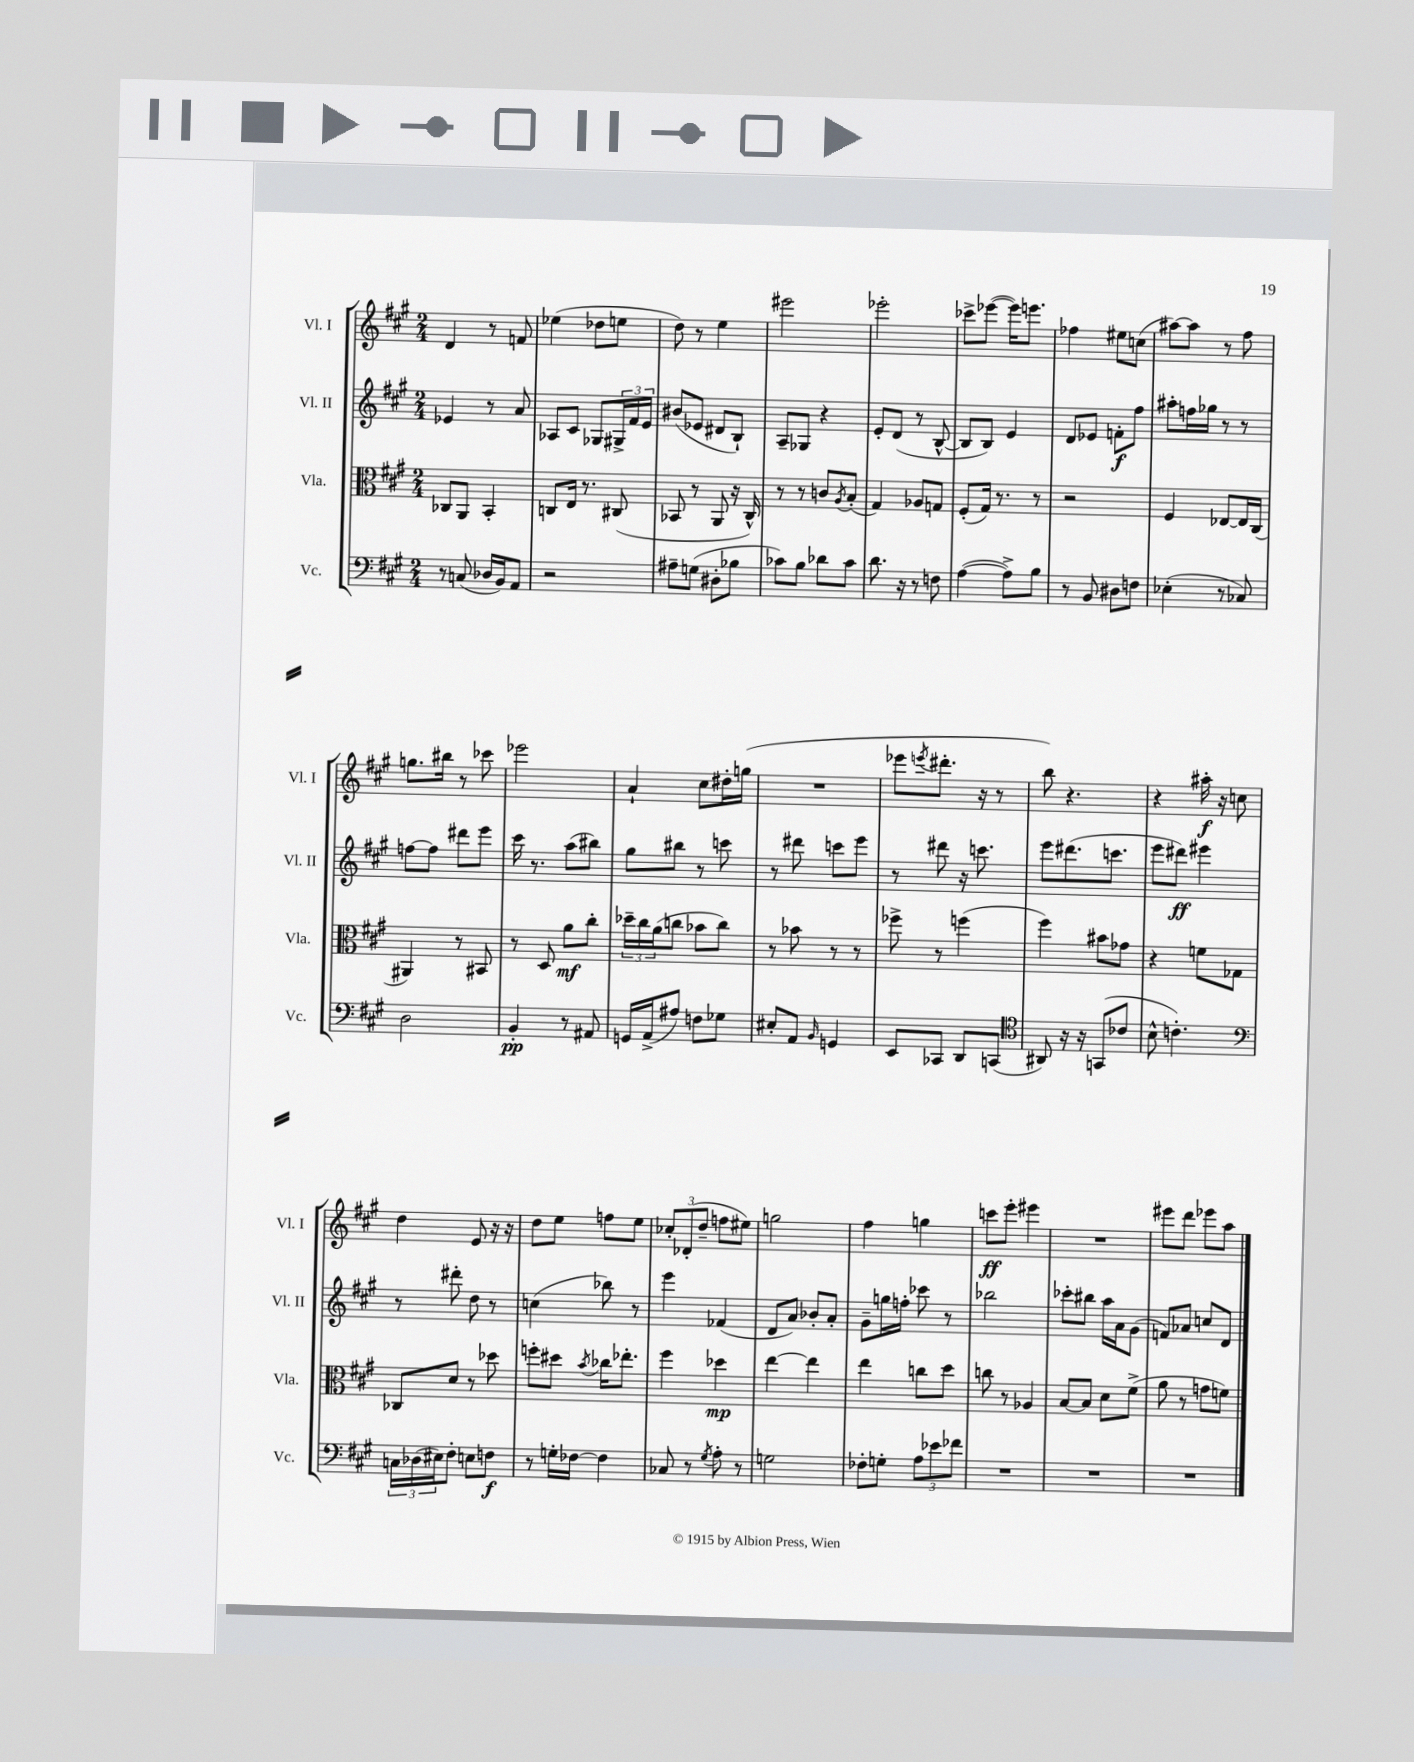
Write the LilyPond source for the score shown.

<<
\new StaffGroup <<
\new Staff = "s0" \with { instrumentName = "Vl. I" shortInstrumentName = "Vl. I" } {
    \clef treble \key a \major \numericTimeSignature \time 2/4
    d'4 r8 f'8 |
    ees''4( des''8 e''8 |
    d''8) r8 e''4 |
    eis'''2 |
    ees'''2-. |
    ces'''8-> ees'''8~( ees'''16) e'''8. |
    fes''4 eis''8 c''8( |
    ais''8~) ais''8 r8 fis''8 |
    g''8. bis''16 r8 ces'''8 |
    ees'''2 |
    a'4-! cis''8 dis''16-. g''16( |
    R2 |
    ees'''8 \acciaccatura { e'''8 } dis'''8.-. r16 r8 |
    b''8) r4. |
    r4 ais''16-.\f r16 c''8 |
    d''4 e'8 r16 r16 |
    d''8 e''8 f''8 e''8 |
    \tuplet 3/2 { ces''8-. des'8-.( d''8-- } f''8 eis''8) |
    g''2 |
    fis''4 g''4 |
    c'''8\ff e'''8-. eis'''4 |
    R2 |
    eis'''8 d'''8 ees'''8 a''8 \bar "|." |
}
\new Staff = "s1" \with { instrumentName = "Vl. II" shortInstrumentName = "Vl. II" } {
    \clef treble \key a \major \numericTimeSignature \time 2/4
    ees'4 r8 a'8 |
    aes8 cis'8 ges8 \tuplet 3/2 { gis16-> fis'16 e'16 } |
    bis'8( ees'8 dis'8 b8-!) |
    a8-- ges8 r4 |
    e'8-. d'8( r8 b8~-^ |
    b8 b8) e'4 |
    d'8 ees'8 f'8-.\f fis''8 |
    ais''8-. f''16 ges''16 r8 r8 |
    f''8~ f''8 dis'''8 e'''8 |
    cis'''16 r8. a''8( bis''8) |
    gis''8 bis''8 r8 c'''8 |
    r8 dis'''8 c'''8 e'''8 |
    r8 dis'''8 r16 c'''8. |
    e'''8 dis'''8.( c'''8. |
    e'''8 dis'''8\ff) eis'''4 |
    r8 dis'''8-. d''8 r8 |
    c''4( bes''8) r8 |
    e'''4 fes'4( |
    d'8 a'8) bes'8-. a'8-. |
    gis'8-- g''16 f''16-. ces'''8 r8 |
    bes''2 |
    ces'''8-. bis''8 a''16 a'16 gis'8( |
    f'8) aes'8 c''8 d'8 \bar "|." |
}
\new Staff = "s2" \with { instrumentName = "Vla." shortInstrumentName = "Vla." } {
    \clef alto \key a \major \numericTimeSignature \time 2/4
    ces8 a,8 b,4-. |
    c8 e16 r8. cis8( |
    bes,8 r8 a,8 r16 cis16-^) |
    r8 r8 c'8 \acciaccatura { a8 } b8-.( |
    gis4) aes8 g8 |
    fis8-.( gis16) r8. r8 |
    r2 |
    fis4 ees8~ ees16 cis16( |
    ais,4) r8 bis,8 |
    r8 d8 a'8\mf cis''8-. |
    \tuplet 3/2 { des''16-- cis''16 a'16( } c''8 bes'8 c''8) |
    r8 bes'8 r8 r8 |
    fes''8-> r8 f''4( |
    fis''4) bis'8 ges'8 |
    r4 f'8 ges8 |
    ces8 d'8 r8 des''8 |
    f''8-. dis''8 \acciaccatura { b'8 } ces''16 ees''8.-. |
    fis''4 des''4\mp |
    e''4~ e''4 |
    e''4 c''8 d''8 |
    c''8 r8 aes4 |
    b8~ b8 d'8 fis'8->( |
    a'8 r8 g'8 f'8) \bar "|." |
}
\new Staff = "s3" \with { instrumentName = "Vc." shortInstrumentName = "Vc." } {
    \clef bass \key a \major \numericTimeSignature \time 2/4
    r8 c8( des16 b,16) a,8 |
    r2 |
    ais8-- g8( dis8-. bes8 |
    ces'8) b8 des'8 ces'8 |
    d'8. r16 r8 f8 |
    a4~( a8->) b8 |
    r8 b,8 dis8 f8 |
    ees4-.( r8 ces8) |
    d2 |
    b,4-.\pp r8 ais,8 |
    g,16 a,16->( ais8) f8 ges8 |
    eis8-. a,8 \grace { b,16 } g,4 |
    e,8 ces,8 d,8 c,8( |
    \clef tenor ais,8) r16 r16 g,8( ces'8 |
    b8-^ c'4.-.) |
    \clef bass \tuplet 3/2 { c16 des16( eis16) } fis8-. e8 f8\f |
    r8 g16-. fes16~ fes4 |
    ces8 r8 \acciaccatura { gis8 } a8-. r8 |
    g2 |
    fes8-. g8-. \tuplet 3/2 { a8 ees'8 fes'8 } |
    R2 |
    R2 |
    R2 \bar "|." |
}
>>
>>
\layout { \context { \Score \remove "Bar_number_engraver" } }
